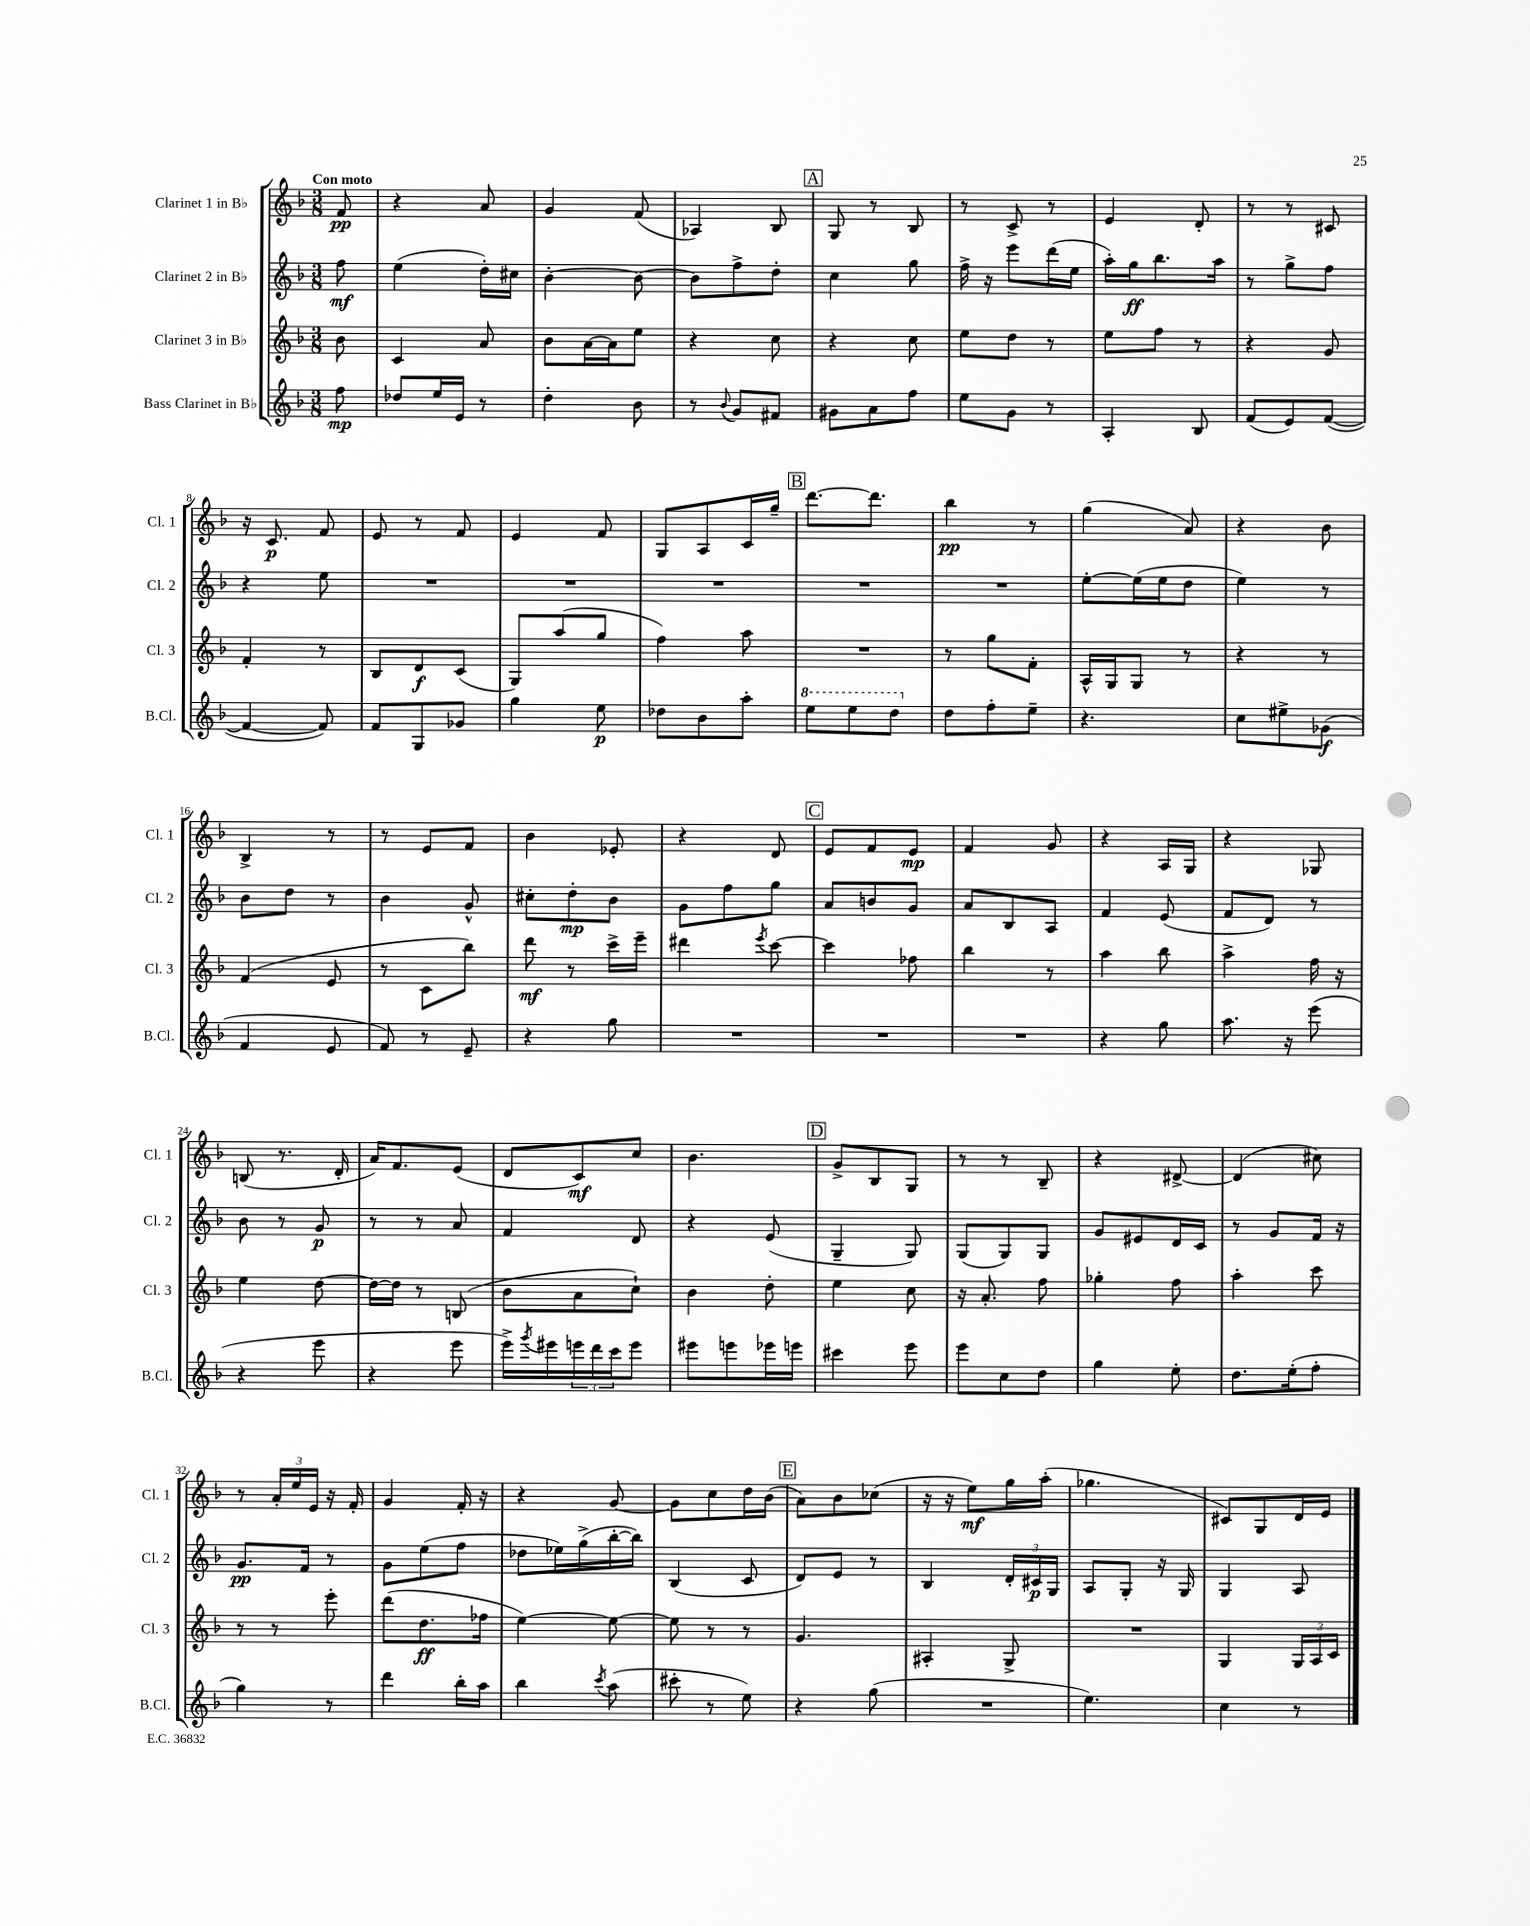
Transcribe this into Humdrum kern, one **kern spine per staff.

**kern	**kern	**kern	**kern
*staff4	*staff3	*staff2	*staff1
*clefG2	*clefG2	*clefG2	*clefG2
*k[b-]	*k[b-]	*k[b-]	*k[b-]
*M3/8	*M3/8	*M3/8	*M3/8
8ff	8b-	8ff	8f
=	=	=	=
8dd-	4c	(4ee	4r
16ee	.	.	.
16e	.	.	.
8r	8a	16dd')	8a
.	.	16cc#	.
=	=	=	=
4dd'	8b-	[4b-'	4g
.	[16a	.	.
.	16a]	.	.
8b-	8ee	8b-_	(8f
=	=	=	=
8r	4r	8b-]	4A-)
8qqb-	.	.	.
8g	.	8ff^	.
8f#	8cc	8dd'	8B-
=	=	=	=
8g#	4r	4cc	8G
8a	.	.	8r
8ff	8cc	8gg	8B-
=	=	=	=
8ee	8ee	16ff^	8r
.	.	16r	.
8g	8dd	8eee	8c^
8r	8r	(16ddd	8r
.	.	16ee	.
=	=	=	=
4A'	8ee	16aa')	4e
.	.	16gg	.
.	8ff	8.bb-	.
8B-	8r	.	8d'
.	.	16aa	.
=	=	=	=
(8f	4r	8r	8r
8e)	.	8gg^	8r
([8f	8g	8ff	8c#
=	=	=	=
4f_	4f'	4r	16r
.	.	.	8.c
8f])	8r	8ee	8f
=	=	=	=
8f	8B-	4.r	8e
8G	8d	.	8r
8g-	(8c	.	8f
=	=	=	=
4gg	8G)	4.r	4e
.	(8aa	.	.
8ee	8gg	.	8f
=	=	=	=
8dd-	4ff)	4.r	8G
8b-	.	.	8A
8aa'	8aa	.	16c
.	.	.	16gg~
=	=	=	=
8eee	4.r	4.r	[8.ddd
8eee	.	.	.
.	.	.	8.ddd]
8ddd	.	.	.
=	=	=	=
8dd	8r	4.r	4bb-
8ff'	8gg	.	.
8ee~	8f'	.	8r
=	=	=	=
4.r	16A^^	[8ee'	(4gg
.	16G	.	.
.	8G	(16ee]	.
.	.	16ee	.
.	8r	8dd	8a)
=	=	=	=
8cc	4r	4ee)	4r
8ee#^	.	.	.
(8g-	8r	8r	8b-
=	=	=	=
4f	(4f	8b-	4B-^
.	.	8dd	.
8e	8e	8r	8r
=	=	=	=
8f)	8r	4b-	8r
8r	8c	.	8e
8e~	8bb-)	8g^^	8f
=	=	=	=
4r	8ddd	8cc#'	4b-
.	8r	8dd'	.
8gg	16ccc^	8b-	8e-'
.	16eee~	.	.
=	=	=	=
4.r	4ddd#	8g	4r
.	.	8ff	.
.	8qeee	.	.
.	[8ccc	8gg	8d
=	=	=	=
4.r	4ccc]	8a	8e
.	.	8b	8f
.	8ff-	8g	8e
=	=	=	=
4.r	4bb-	8a	4f
.	.	8B-	.
.	8r	8A	8g
=	=	=	=
4r	4aa	4f	4r
8gg	8bb-	(8e	16A
.	.	.	16G
=	=	=	=
8.aa	4aa^	8f	4r
.	.	8d)	.
16r	.	.	.
(8eee	16ff	8r	8G-
.	16r	.	.
=	=	=	=
4r	4ee	8b-	(8B
.	.	8r	8.r
8eee	[8dd	8g	.
.	.	.	16d'
=	=	=	=
4r	16dd_	8r	16a)
.	16dd]	.	8.f
.	8r	8r	.
8eee	(8B	8a	(8e
=	=	=	=
16eee^)	8b-	4f	8d
8qggg	.	.	.
16eee#	.	.	.
24eee	8a	.	8c)
24ddd	.	.	.
24ccc	.	.	.
8eee	8cc`)	8d	8cc
=	=	=	=
8eee#	4b-	4r	4.b-
8eee	.	.	.
16eee-	8dd'	(8e	.
16eee	.	.	.
=	=	=	=
4ccc#	4ee	4G~	8g^
.	.	.	8B-
8eee	8cc	8G)	8G
=	=	=	=
8eee	16r	(8G	8r
.	8.a'	.	.
8cc	.	8G)	8r
8dd	8ff	8G	8B-~
=	=	=	=
4gg	4gg-'	8g	4r
.	.	8e#	.
8ee'	8ff	16d	[8d#^
.	.	16c	.
=	=	=	=
8.dd	4aa'	8r	(4d#]
.	.	8g	.
(16ee'	.	.	.
8ff'	8ccc	16f	8cc#)
.	.	16r	.
=	=	=	=
4gg)	8r	8.g	8r
.	8r	.	24a'
.	.	.	24ee
.	.	16f	.
.	.	.	24e
8r	8eee'	8r	16r
.	.	.	16f'
=	=	=	=
4ddd	(8ddd	8g	4g
.	8.dd	(8ee	.
16bb-'	.	8ff	16f'
16aa	16ff-	.	16r
=	=	=	=
4bb-	[4ee)	8dd-	4r
.	.	16ee-)	.
.	.	(16gg^	.
8qccc	.	.	.
(8aa	8ee_	[16bb-'	[8g
.	.	16bb-])	.
=	=	=	=
8ccc#'	8ee]	(4B-	8g]
8r	8r	.	8cc
8ee)	8r	8c	16dd
.	.	.	(16b-
=	=	=	=
4r	4.g	8d)	8a)
.	.	8e	8b-
(8gg	.	8r	(8cc-
=	=	=	=
4.r	4A#'	4B-	16r
.	.	.	16r
.	.	.	8ee)
.	8G^	24d'	16gg
.	.	24c#	.
.	.	.	(16aa'
.	.	24G	.
=	=	=	=
4.ee)	4.r	8A	4.gg-
.	.	8G'	.
.	.	16r	.
.	.	16G	.
=	=	=	=
4cc	4G	4G	8c#)
.	.	.	8G
8r	24G	8A	16d
.	24A	.	.
.	.	.	16e
.	24c	.	.
==	==	==	==
*-	*-	*-	*-
